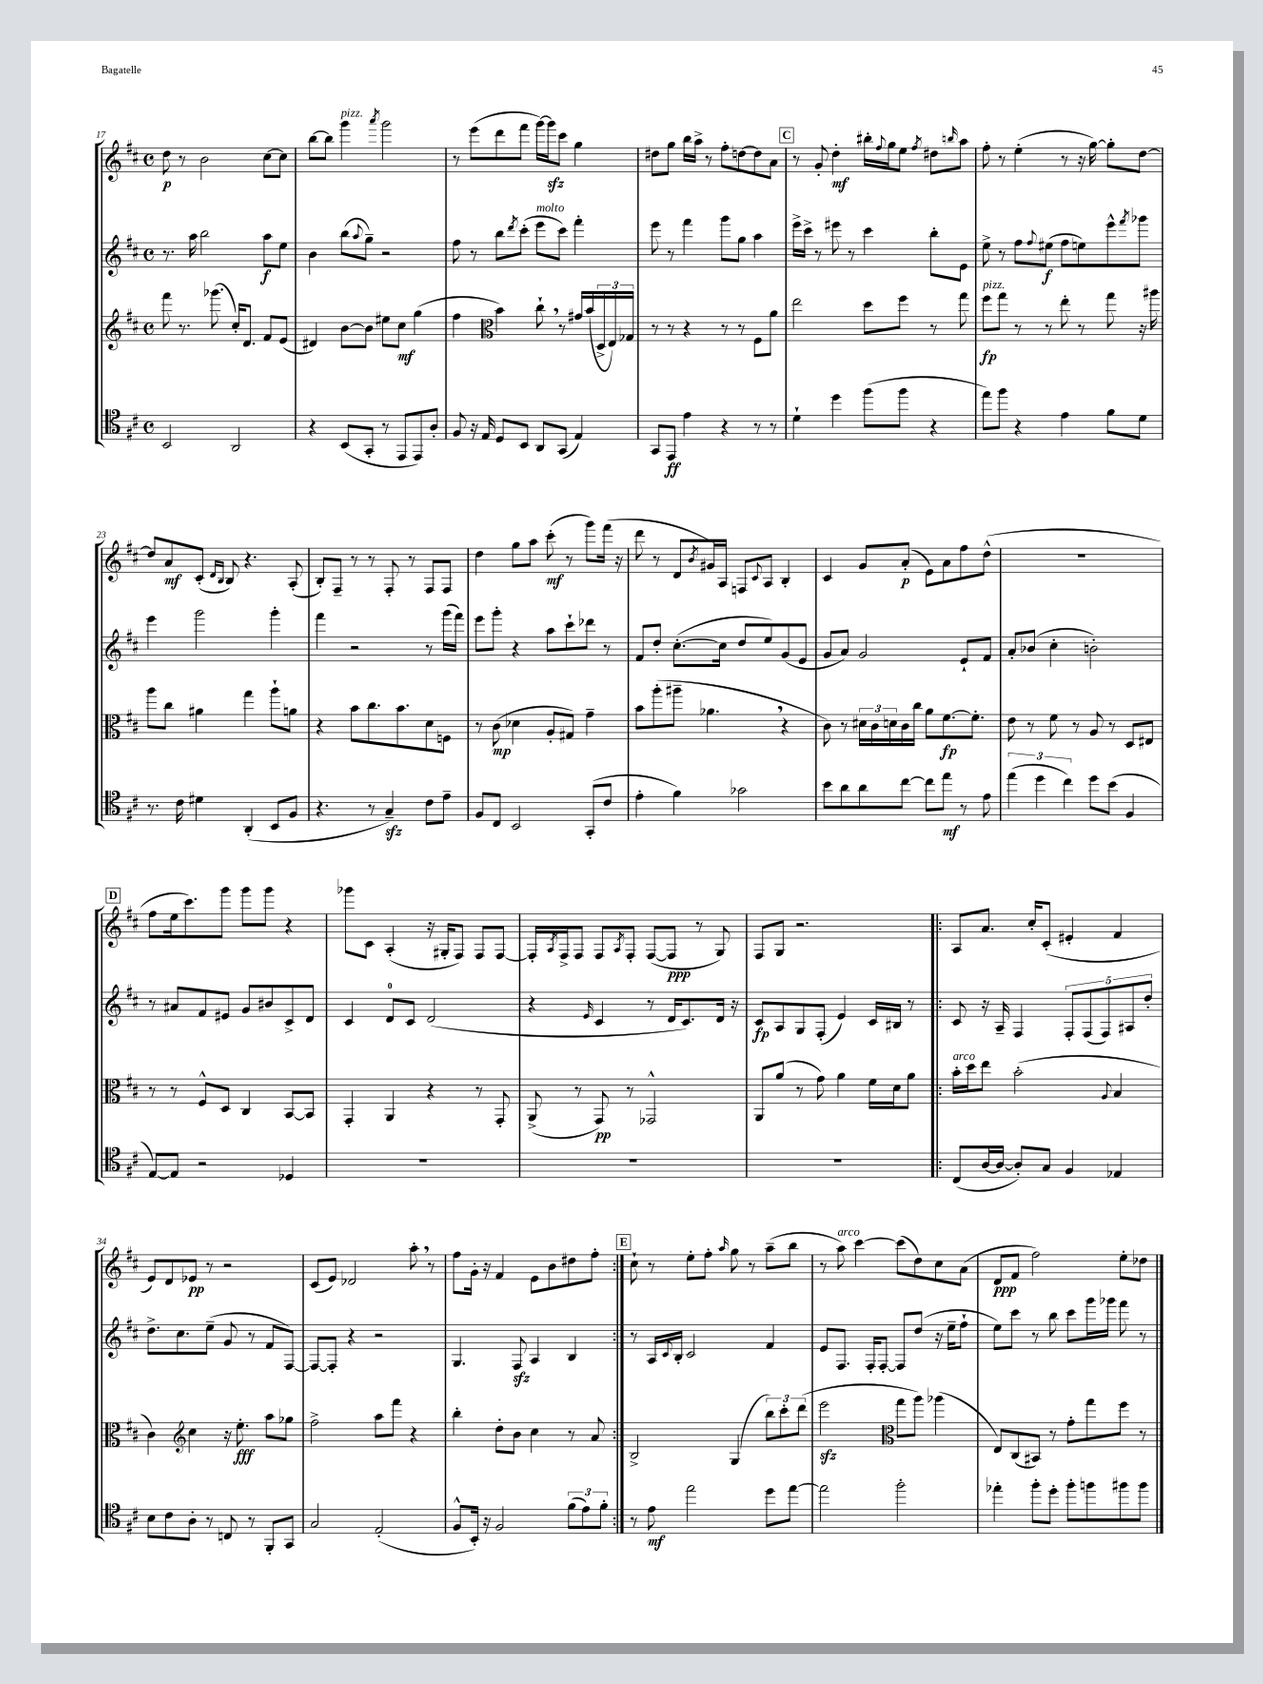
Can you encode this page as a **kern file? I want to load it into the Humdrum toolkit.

**kern	**kern	**kern	**kern
*staff4	*staff3	*staff2	*staff1
*clefC4	*clefG2	*clefG2	*clefG2
*k[f#c#]	*k[f#c#]	*k[f#c#]	*k[f#c#]
*M4/4	*M4/4	*M4/4	*M4/4
*met(c)	*met(c)	*met(c)	*met(c)
2BB/	8fff#\	8.r	8dd\
.	8.r	.	8r
.	.	16aa\	.
.	.	2bb\	2b\
.	(8.ggg-\	.	.
2AA/	16cc#'/LK)	.	.
.	8.d/J	.	.
.	8f#/L	8aa\L	[8cc#\L
.	(8e/J	8ee\J	8cc#\]J
=	=	=	=
4r	4d#/)	4b\	[8bb\L
.	.	.	8bb\]J
(8BB/L	[8b\L	(8bb\L	4ggg\
.	.	8qqaa/	.
8GG'/J	8b\]J	8gg~\J)	.
.	.	.	8qaaa/
8r	8ee#\L	2r	2ggg\
8EE/L	8cc#\J	.	.
8EE/)	(4gg\	.	.
8A'/J	.	.	.
=	=	=	=
8F#/	4ff#\	8ff#\	8r
16r	.	8r	(8eee\L
16E/	.	.	.
*	*clefC3	*	*
8D/L	4b\)	8bb\L	8ddd\
.	.	8qddd/	.
8BB/J	.	(8ccc#'\J	8fff#\J
8AA/L	8cc#`\	8eee\L	[16ggg\LL)
.	.	.	16ggg\]J
(8GG/J	8r	8ccc#\J)	8ccc#\J
4E/)	16g#/LL	4fff#'\	4gg\
.	(16b/	.	.
.	24D^/	.	.
.	24E/)	.	.
.	24G-/JJ	.	.
=	=	=	=
8GG/L	8r	8eee\	8dd#\L
8EE/J	8r	8r	8gg\J
4e\	4r	4fff#\	16bb\LL
.	.	.	16aa^\JJ
.	.	.	8r
4r	8r	8ggg\L	8ff#'\L
.	8r	8gg\J	[8dd\
8r	8F#\L	4aa\	8dd\]
8r	8a\J	.	8a\J
=	=	=	=
4d`\	2ee\	16eee^\LL	8r
.	.	16ccc#^\JJ	.
.	.	8r	8g'/
4dd\	.	8eee#\	4dd'\
.	.	8r	.
(8ff#\L	8dd\L	4ccc#\	16bb#'\LL
.	.	.	8qqff#/
.	.	.	16gg\J
8ff#\J	8ff#\J	.	8ee\J
.	.	.	8qff#/
4r	8r	8bb'\L	8dd#\L
.	.	.	16qqbb/
.	8gg\	8e\J	8aa\J
=	=	=	=
8ee\L)	8ff#\L	8ee^\	8ff#'\
8ff#\J	8gg\J	8r	8r
4r	8r	8ff#\L	(4ee'\
.	.	8qqff#/	.
.	8r	(8ee#\J	.
4e\	8ee'\	8ff#\L	8r
.	8r	8ee\)	16r
.	.	.	[16gg\)
8f#\L	8gg\	8eee^^\	8gg'\]L
.	.	8qfff#/	.
8d\J	16r	8ggg-\J	[8dd\J
.	16aa#\	.	.
=	=	=	=
8.r	8aa\L	4eee\	8dd/]L
.	8cc#\J	.	8a/
16c#\	.	.	.
4d#\	4a#\	2ggg\	(8c#'/J
.	.	.	16qqd/LL
.	.	.	16qqB/JJ
.	.	.	8B/)
(4AA'/	4gg\	.	4.r
8BB/L	8aa`\L	4ggg'\	.
8F#/J	8a\J	.	(8A'/
=	=	=	=
4.r	4r	4fff#\	8B'/L)
.	.	.	8F#~/J
.	8b\L	2r	8r
8r	8.cc#\	.	8r
4G~/)	.	.	8F#'/
.	8.b\	.	.
.	.	.	8r
8c#\L	8d\	8r	8F#/L
8e~\J	8F\J	(16ggg\LL	8F#/J
.	.	16fff#\JJ)	.
=	=	=	=
8F#/L	8r	8eee\L	4dd\
8C#/J	(8c#\	8ggg'\J	.
2BB/	4d-\	4r	8gg\L
.	.	.	8aa\J
.	8A'/L	8aa\L	(8ccc#'\
.	8G#/J)	8ccc#`\	8r
(8GG'/L	4g~\	8ddd-\J	8ggg\L)
8c#/J	.	8r	(16fff#\Jk
.	.	.	16r
=	=	=	=
4e'\	8b\L	8f#/L	8ddd\
.	(8aa'\	8dd'/J	8r
4f#\)	8aa#~\J	([8.cc#'\L	8d/L
.	.	.	8qb/
.	4.a-\	.	16g#/L)
.	.	16cc#\]Jk	16A/JJ
2g-\	.	8dd/L	8F/L
.	.	.	8qqc#/
.	.	8ee/)	8A/J
.	4r	(8g/	4B'/
.	.	8e/J	.
=	=	=	=
8b\L	8c#\)	8g/L	4c#/
8a\	8r	8a/J)	.
8a\	24d#\LL	2g/	8g/L
.	24c#\	.	.
.	24d\	.	.
[8cc#\J	16c#\	.	(8a'/J
.	16cc#\JJ	.	.
8cc#\]L	8a\L	.	8e\L)
8ee\J	[8.f#\	.	8a\
8r	.	8e`/L	8ff#\
.	8.f#'\]J	.	.
8e\	.	8f#/J	(8dd^^\J
=	=	=	=
(6ee\	8e\	8a'/L	1r
.	8r	(8b-/J	.
6dd\	.	.	.
.	8f#\	4cc#'\	.
6cc#\)	.	.	.
.	8r	.	.
8dd\L	8A/	2b'\)	.
(8b\J	8r	.	.
4F#/	8D/L	.	.
.	8E#/J	.	.
=	=	=	=
[8E/L)	8r	8r	8ff#\L
8E/]J	8r	8a#/L	16ee\k
.	.	.	8.ccc#\)
2r	8F#^^/L	8f#/	.
.	8D/J	8e#/J	8ggg\J
.	4C#/	8g/L	8ggg\L
.	.	8b#/	8ggg\J
4D-/	[8BB/L	8c#^/	4r
.	8BB/]J	8d/J	.
=	=	=	=
1r	4GG'/	4c#/	8ggg-\L
.	.	.	8c#\J
.	4AA/	8d/L	(4A'/
.	.	8c#/J	.
.	4r	(2d/	16r
.	.	.	16G#'/LK
.	.	.	8F#/J)
.	8r	.	8F#/L
.	8GG'/	.	[8F#/J
=	=	=	=
1r	(8AA^/	4r	16F#'/]LL
.	.	.	8qA/
.	.	.	16F#^/J
.	8r	.	8F#/J
.	.	16qqe/	.
.	8GG/)	4c#/	8F#/L
.	.	.	8qA/
.	8r	.	8F#'/J
.	2GG-^^/	8r	([8F#/L
.	.	16d/LK	8F#/]J
.	.	8.c#/)	.
.	.	.	8r
.	.	16d/Jk	8G/)
.	.	16r	.
=	=	=	=
1r	8AA/L	8c#/L	8F#/L
.	(8a/J	8A/	8G/J
.	8r	8G/	2.r
.	8g\)	(8F#'/J	.
.	4a\	4e/)	.
.	16f#\LL	16c#/LL	.
.	16d\J	16B#/JJ	.
.	8a\J	8r	.
=!|:	=!|:	=!|:	=!|:
(8C#/L	16b'\LL	8c#/	8A/L
.	16dd\J	.	.
[16A/L	8ee\J	16r	8.a/J
16A/_JJ	.	16A~/	.
8A'/]L)	(2b'\	4F#/	.
.	.	.	16cc#'/LK
8G/J	.	.	(8c#'/J
4F#/	.	10F#'/L	4e#'/
.	.	(10F#/	.
.	.	10F#/)	.
.	8qqA/	.	.
4E-/	4B/	.	4f#/
.	.	10A#/	.
.	.	10dd'/J	.
=	=	=	=
8B\L	4c#\)	8.dd^\L	8e/L)
8c#\	.	.	8d/
.	.	8.cc#\	.
*	*clefG2	*	*
8A'\J	4cc#\	.	8e-/J
8r	.	(8ee~\J	8r
8C/	16r	8g/	2r
.	8.ee'\	.	.
8r	.	8r	.
8FF#'/L	8aa\L	8f#/L	.
8GG/J	8gg-\J	[8F#/J)	.
=	=	=	=
2G/	2ff#^\	8F#/_L	(8c#/L
.	.	8F#'/]J	8e/J)
.	.	4r	2d-/
(2E'/	8aa\L	2r	.
.	8fff#\J	.	.
.	4r	.	8aa'\
.	.	.	8r
=	=	=	=
8F#^^/L	4bb'\	4.G/	8ff#\L
16BB'/Jk)	.	.	16g'\Jk
16r	.	.	16r
2F#/	8dd'\L	.	4f#/
.	8b\J	8F#/	.
.	4cc#\	4A/	8e\L
.	.	.	8b\
(12f#\L	8r	4B/	8dd#\
12e\)	.	.	.
.	8a/	.	8ff#'\J
12f#'\J	.	.	.
=:|!	=:|!	=:|!	=:|!
8r	2B^/	8r	8cc#`\
8e\	.	16A/LL	8r
.	.	8qqc#/	.
.	.	16B'/JJ	.
2ee\	.	2c#/	8ee'\L
.	.	.	8ff#'\J
.	.	.	16qqaa/
.	(4G/	.	8gg\
.	.	.	8r
8dd\L	12bb\L)	4f#/	(8aa~\L
.	12ccc#'\	.	.
[8ee\J	.	.	8bb\J
.	(12ddd\J	.	.
=	=	=	=
2ee\]	2eee\	8e/L	8r
.	.	8.F#/J	8aa\)
.	.	.	[4ccc#\
.	.	16F#'/LK	.
.	.	[8F#'/J	.
*	*clefC3	*	*
2ff#'\	8gg\L	8F#/]L	(8ccc#\]L
.	8aa\J)	(8dd/J	8dd\)
.	(4aa-\	16r	8cc#\
.	.	16ee~\LK	.
.	.	8ff#`\J	(8a\J
=	=	=	=
4ee-'\	8E/L)	8ee\L)	8d/L
.	(8C#/	8ccc#\J	8f#/J
8ff#'\L	8BB#/J)	8r	2ff#\)
8dd'\J	8r	8bb\	.
8ff#'\L	8g'\L	8ccc#\L	.
8ff\	8gg\	16ggg\L	.
.	.	16ggg-\JJ	.
8ff#\	8ff#\J	8fff#\	8ee'\L
8ff#\J	8r	8r	8dd-\J
==	==	==	==
*-	*-	*-	*-
